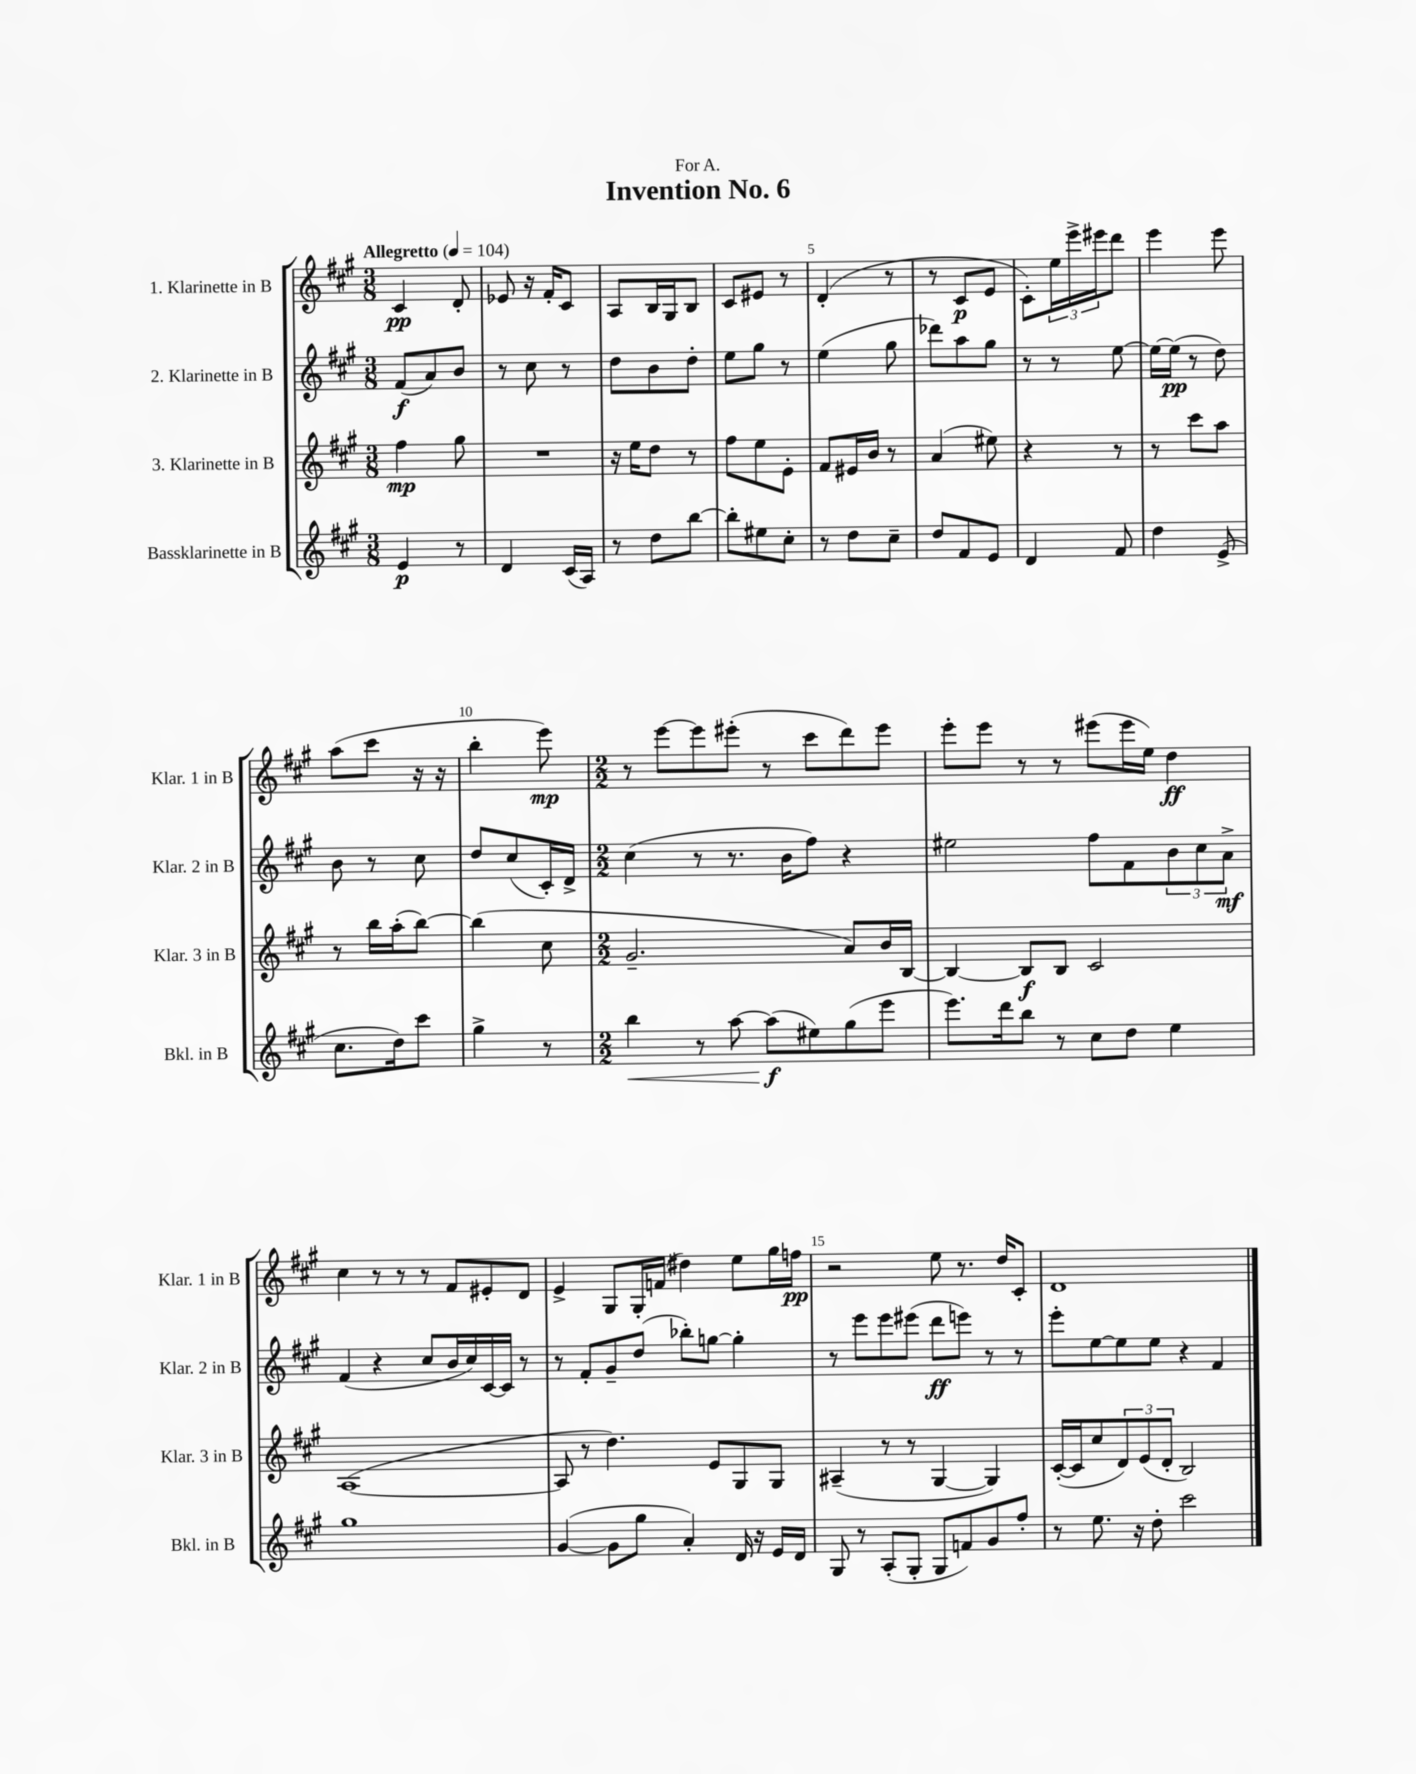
\header { title = "Invention No. 6" dedication = "For A." }
<<
\new StaffGroup <<
\new Staff = "s0" \with { instrumentName = "1. Klarinette in B" shortInstrumentName = "Klar. 1 in B" } {
    \clef treble \key a \major \numericTimeSignature \time 3/8 \tempo "Allegretto" 4 = 104
    cis'4\pp d'8-. |
    ees'8 r16 fis'16-. cis'8 |
    a8 b16 gis16 b8 |
    cis'8 eis'8 r8 |
    d'4-.( r8 |
    r8 cis'8\p e'8 |
    cis'8-.) \tuplet 3/2 { e''16 e'''16-> eis'''16 } d'''8 |
    e'''4 e'''8 |
    a''8( cis'''8 r16 r16 |
    b''4-. e'''8\mp) |
    \numericTimeSignature \time 2/2 r8 e'''8~ e'''8 eis'''8-.( r8 cis'''8 d'''8) eis'''8 |
    e'''8-. e'''8 r8 r8 eis'''8( eis'''16 e''16) d''4\ff |
    cis''4 r8 r8 r8 fis'8 eis'8-. d'8 |
    e'4-> gis8 gis16-. f'16( dis''4) e''8 gis''16 f''16\pp |
    r2 e''8 r8. d''16 cis'8-. |
    d'1 \bar "|." |
}
\new Staff = "s1" \with { instrumentName = "2. Klarinette in B" shortInstrumentName = "Klar. 2 in B" } {
    \clef treble \key a \major \numericTimeSignature \time 3/8
    fis'8\f( a'8) b'8 |
    r8 cis''8 r8 |
    d''8 b'8 d''8-. |
    e''8 gis''8 r8 |
    e''4( gis''8 |
    des'''8) a''8 gis''8 |
    r8 r8 e''8~ |
    e''16~ e''16\pp( r8 d''8) |
    b'8 r8 cis''8 |
    d''8 cis''8( cis'16-.) d'16-> |
    \numericTimeSignature \time 2/2 cis''4( r8 r8. b'16 fis''8) r4 |
    eis''2 fis''8 fis'8 \tuplet 3/2 { b'8 cis''8 a'8->\mf } |
    fis'4( r4 cis''8 b'16 cis''16) cis'16~ cis'16 r8 |
    r8 fis'8-. gis'8-- d''8( bes''8-.) g''8~ g''4-. |
    r8 e'''8 e'''8 eis'''8( d'''8\ff e'''8) r8 r8 |
    e'''8-. e''8~ e''8 e''8 r4 fis'4 \bar "|." |
}
\new Staff = "s2" \with { instrumentName = "3. Klarinette in B" shortInstrumentName = "Klar. 3 in B" } {
    \clef treble \key a \major \numericTimeSignature \time 3/8
    fis''4\mp gis''8 |
    R4. |
    r16 e''16 d''8 r8 |
    fis''8 e''8 e'8-. |
    fis'8 eis'16 b'16 r8 |
    a'4( eis''8) |
    r4 r8 |
    r8 cis'''8 a''8 |
    r8 b''16 a''16-.( b''8~) |
    b''4( cis''8 |
    \numericTimeSignature \time 2/2 gis'2.-- a'8) b'16 b16~ |
    b4~ b8\f b8 cis'2 |
    a1~( |
    a8 r8 d''4.) e'8 gis8 gis8 |
    ais4--( r8 r8 gis4~ gis4) |
    cis'16~-.( cis'16 cis''8 \tuplet 3/2 { d'8) e'8( d'8-. } b2) \bar "|." |
}
\new Staff = "s3" \with { instrumentName = "Bassklarinette in B" shortInstrumentName = "Bkl. in B" } {
    \clef treble \key a \major \numericTimeSignature \time 3/8
    e'4\p r8 |
    d'4 cis'16( a16) |
    r8 d''8 b''8~ |
    b''8-. eis''8 cis''8-. |
    r8 d''8 cis''8-- |
    d''8 fis'8 e'8 |
    d'4 fis'8 |
    d''4 e'8->( |
    cis''8. d''16) cis'''8 |
    gis''4-> r8 |
    \numericTimeSignature \time 2/2 b''4\< r8 a''8~ a''8\f\!( eis''8) gis''8( e'''8 |
    e'''8.) d'''16 b''8 r8 cis''8 d''8 e''4 |
    gis''1 |
    gis'4~( gis'8 gis''8 a'4-.) d'16 r16 e'16 d'16 |
    gis8 r8 a8-.( gis8-. gis8 f'8) gis'8 fis''8-. |
    r8 e''8. r16 d''8-. cis'''2 \bar "|." |
}
>>
>>
\layout { \context { \Score \override BarNumber.break-visibility = ##(#f #t #t) barNumberVisibility = #(every-nth-bar-number-visible 5) } }
